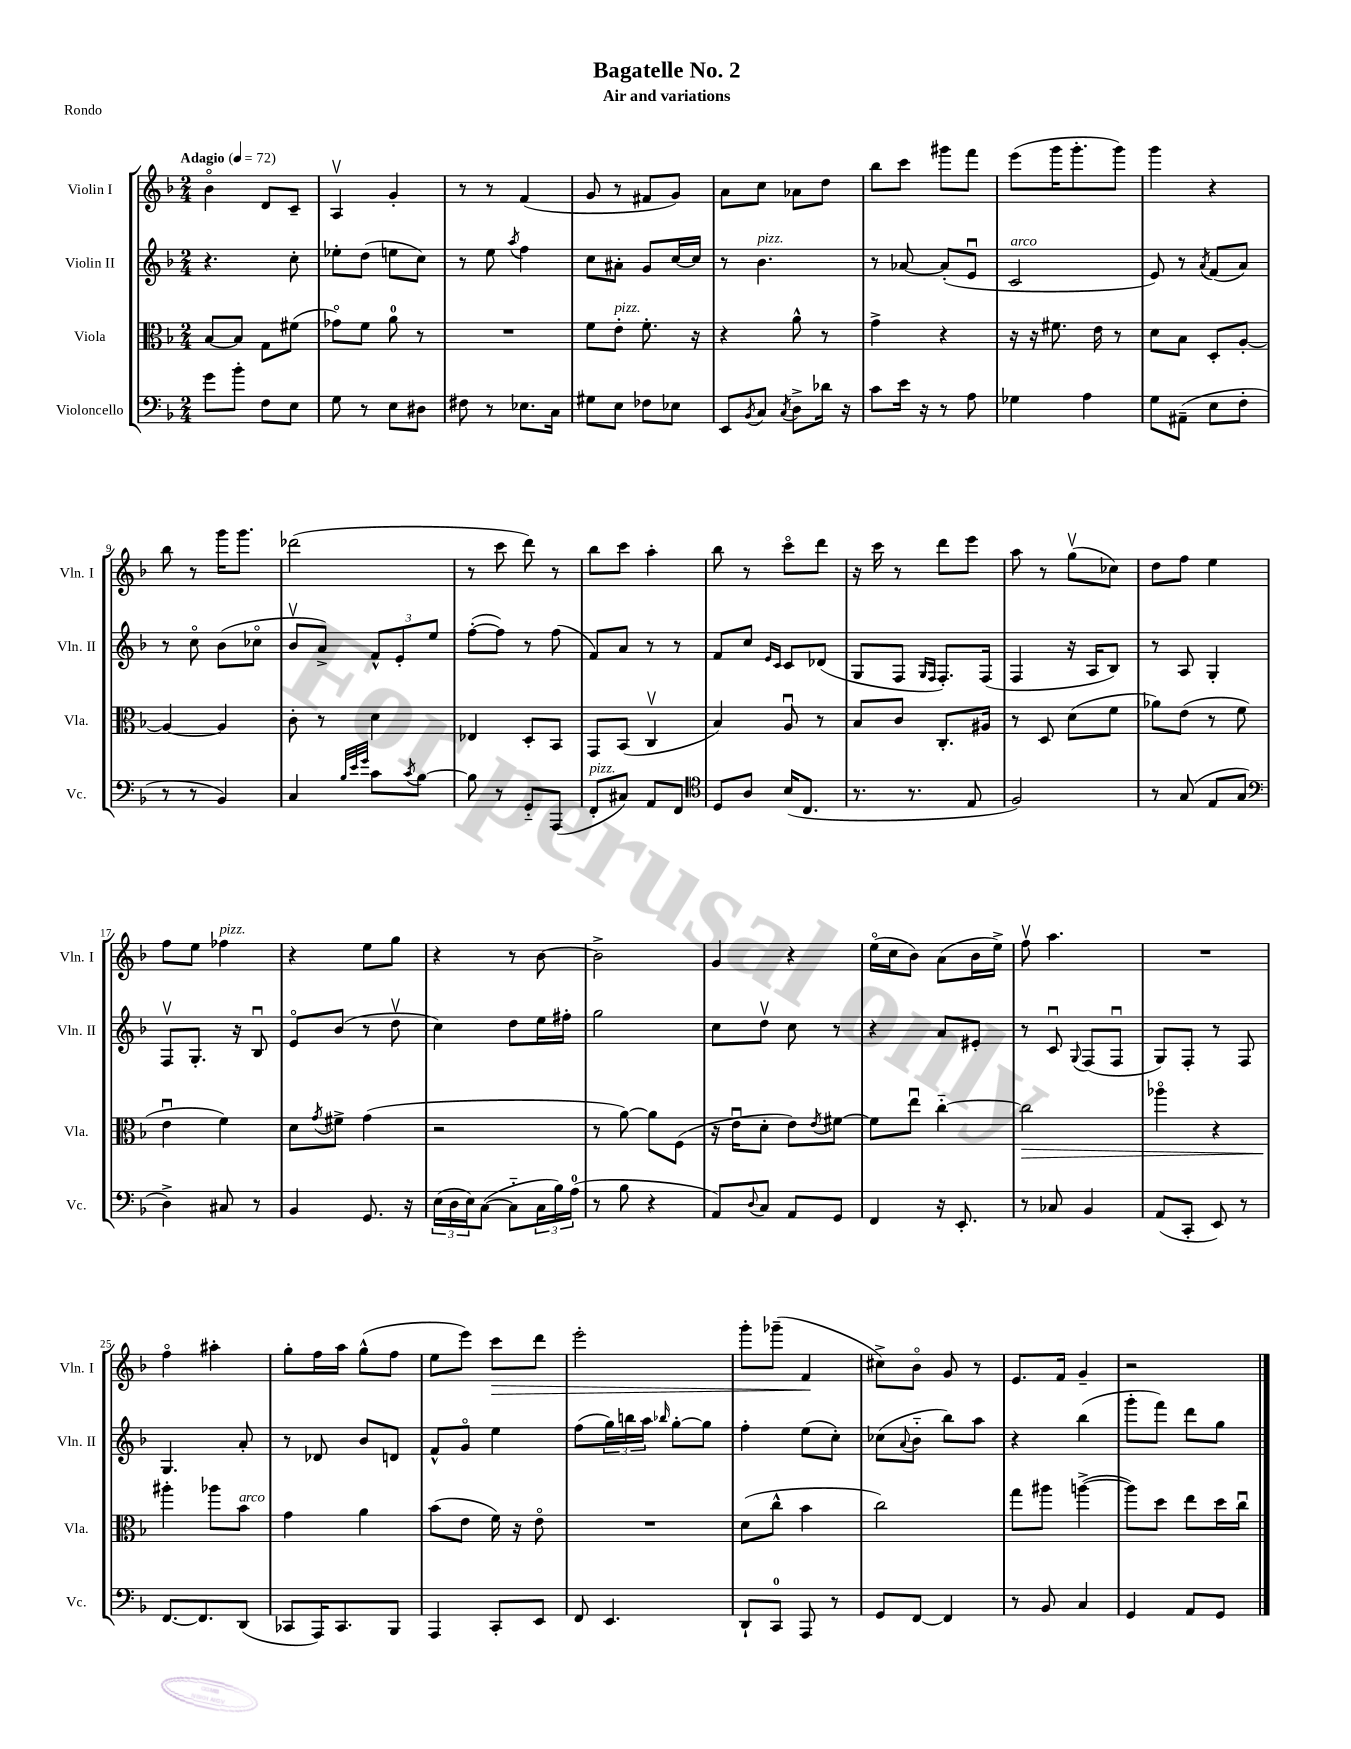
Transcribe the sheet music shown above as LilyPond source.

\header { title = "Bagatelle No. 2" subtitle = "Air and variations" piece = "Rondo" }
<<
\new StaffGroup <<
\new Staff = "s0" \with { instrumentName = "Violin I" shortInstrumentName = "Vln. I" } {
    \clef treble \key f \major \numericTimeSignature \time 2/4 \tempo "Adagio" 4 = 72
    bes'4\flageolet d'8 c'8-- |
    a4\upbow g'4-. |
    r8 r8 f'4( |
    g'8 r8 fis'8 g'8) |
    a'8 c''8 aes'8 d''8 |
    bes''8 c'''8 gis'''8 f'''8 |
    e'''8( g'''16 g'''8.-. g'''8) |
    g'''4 r4 |
    bes''8 r8 g'''16 g'''8. |
    des'''2( |
    r8 c'''8 d'''8) r8 |
    bes''8 c'''8 a''4-. |
    bes''8 r8 c'''8\flageolet d'''8 |
    r16 c'''16 r8 d'''8 e'''8 |
    a''8 r8 g''8\upbow( ces''8) |
    d''8 f''8 e''4 |
    f''8 e''8 fes''4^\markup { \italic "pizz." } |
    r4 e''8 g''8 |
    r4 r8 bes'8~ |
    bes'2-> |
    g'4 r4 |
    e''16\flageolet( c''16 bes'8) a'8( bes'16 e''16->) |
    f''8\upbow a''4. |
    R2 |
    f''4\flageolet ais''4-. |
    g''8-. f''16 a''16 g''8-^( f''8 |
    e''8 e'''8) c'''8\> d'''8 |
    e'''2-. |
    g'''8-. ges'''8--( f'4\! |
    cis''8->) bes'8\flageolet g'8 r8 |
    e'8. f'16 g'4-- |
    r2 \bar "|." |
}
\new Staff = "s1" \with { instrumentName = "Violin II" shortInstrumentName = "Vln. II" } {
    \clef treble \key f \major \numericTimeSignature \time 2/4
    r4. c''8-. |
    ees''8-. d''8( e''8 c''8) |
    r8 e''8 \acciaccatura { a''8 } f''4 |
    c''8 ais'8-. g'8 c''16~ c''16 |
    r8 bes'4.^\markup { \italic "pizz." } |
    r8 aes'8~ aes'8-.( e'8\downbow |
    c'2^\markup { \italic "arco" } |
    e'8) r8 \acciaccatura { a'8 } f'8( a'8) |
    r8 c''8\flageolet bes'8( ces''8\flageolet |
    bes'8\upbow a'8->) \tuplet 3/2 { f'8-^ e'8-. e''8 } |
    f''8~-.( f''8) r8 f''8( |
    f'8) a'8 r8 r8 |
    f'8 c''8 \grace { e'16 c'16 } c'8 des'8( |
    g8 f8 \grace { g16 f16 } f8.-.) f16( |
    f4 r16 a16 bes8) |
    r8 a8 g4-. |
    f8\upbow g8.-. r16 bes8\downbow |
    e'8\flageolet bes'8( r8 d''8\upbow |
    c''4) d''8 e''16 fis''16-. |
    g''2 |
    c''8 d''8\upbow c''8 r8 |
    r4 a'8 eis'8-. |
    r8 c'8\downbow \appoggiatura { g8 } f8( f8\downbow |
    g8) f8-. r8 f8 |
    g4. a'8-. |
    r8 des'8 bes'8 d'8 |
    f'8-^ g'8\flageolet e''4 |
    f''8( \tuplet 3/2 { g''16) b''16 a''16 } \grace { bes''16 } g''8~-. g''8 |
    f''4-. e''8( c''8-.) |
    ces''8( \appoggiatura { a'8 } bes'8-_ bes''8) a''8 |
    r4 bes''4( |
    g'''8-. f'''8) d'''8 g''8 \bar "|." |
}
\new Staff = "s2" \with { instrumentName = "Viola" shortInstrumentName = "Vla." } {
    \clef alto \key f \major \numericTimeSignature \time 2/4
    bes8~ bes8 g8 fis'8( |
    ges'8\flageolet) f'8 a'8-0 r8 |
    R2 |
    f'8 e'8-.^\markup { \italic "pizz." } f'8.-. r16 |
    r4 a'8-^ r8 |
    g'4-> r4 |
    r16 r16 fis'8. e'16 r8 |
    d'8 bes8 d8-. a8~-. |
    a4~ a4 |
    c'8-. r8 d'4 |
    ees4 d8-. bes,8 |
    g,8 bes,8( c4\upbow |
    bes4) a8\downbow r8 |
    bes8 c'8 c8.-. ais16 |
    r8 d8 d'8( f'8 |
    aes'8) e'8( r8 f'8 |
    e'4\downbow f'4) |
    d'8 \acciaccatura { g'8 } fis'8-> g'4( |
    r2 |
    r8 a'8~) a'8 f8( |
    r16 e'16\downbow d'8-. e'8) \acciaccatura { e'8 } fis'8~ |
    fis'8 e''8\downbow c''4~-_ |
    c''2\> |
    aes''4\flageolet r4 |
    ais''4-.\! aes''8 bes'8^\markup { \italic "arco" } |
    g'4 a'4 |
    bes'8( e'8 f'16) r16 e'8\flageolet |
    R2 |
    d'8( c''8-^ bes'4 |
    c''2) |
    g''8 ais''8 a''4~->( |
    a''8) d''8 e''8 d''16 c''16\downbow \bar "|." |
}
\new Staff = "s3" \with { instrumentName = "Violoncello" shortInstrumentName = "Vc." } {
    \clef bass \key f \major \numericTimeSignature \time 2/4
    g'8 bes'8-. f8 e8 |
    g8 r8 e8 dis8 |
    fis8 r8 ees8. c16 |
    gis8 e8 fes8 ees8 |
    e,8 \acciaccatura { bes,8 } c8 \acciaccatura { c8 } d8-> des'16 r16 |
    c'8 e'16 r16 r8 a8 |
    ges4 a4 |
    g8 ais,8--( e8 f8-. |
    r8 r8 bes,4) |
    c4 \grace { bes32 e'32 g'32 } c'8 \acciaccatura { c'8 } bes8~ |
    bes8 r8 g,8-_ a,,8( |
    f,8-.^\markup { \italic "pizz." } cis8) a,8 f,8 |
    \clef tenor d8 a8 bes16( c8. |
    r8. r8. e8 |
    f2) |
    r8 g8( e8 g8 |
    \clef bass d4->) cis8 r8 |
    bes,4 g,8. r16 |
    \tuplet 3/2 { e16( d16 e16) } c8~( c8-_ \tuplet 3/2 { c16 bes16) a16-0( } |
    r8 bes8 r4 |
    a,8) \appoggiatura { d8 } c8 a,8 g,8 |
    f,4 r16 e,8.-. |
    r8 ces8 bes,4 |
    a,8( c,8-. e,8) r8 |
    f,8.~ f,8. d,8( |
    ces,8 a,,16) ces,8. bes,,8 |
    a,,4 c,8-. e,8 |
    f,8 e,4. |
    d,8-! c,8-0 a,,8 r8 |
    g,8 f,8~ f,4 |
    r8 bes,8 c4 |
    g,4 a,8 g,8 \bar "|." |
}
>>
>>
